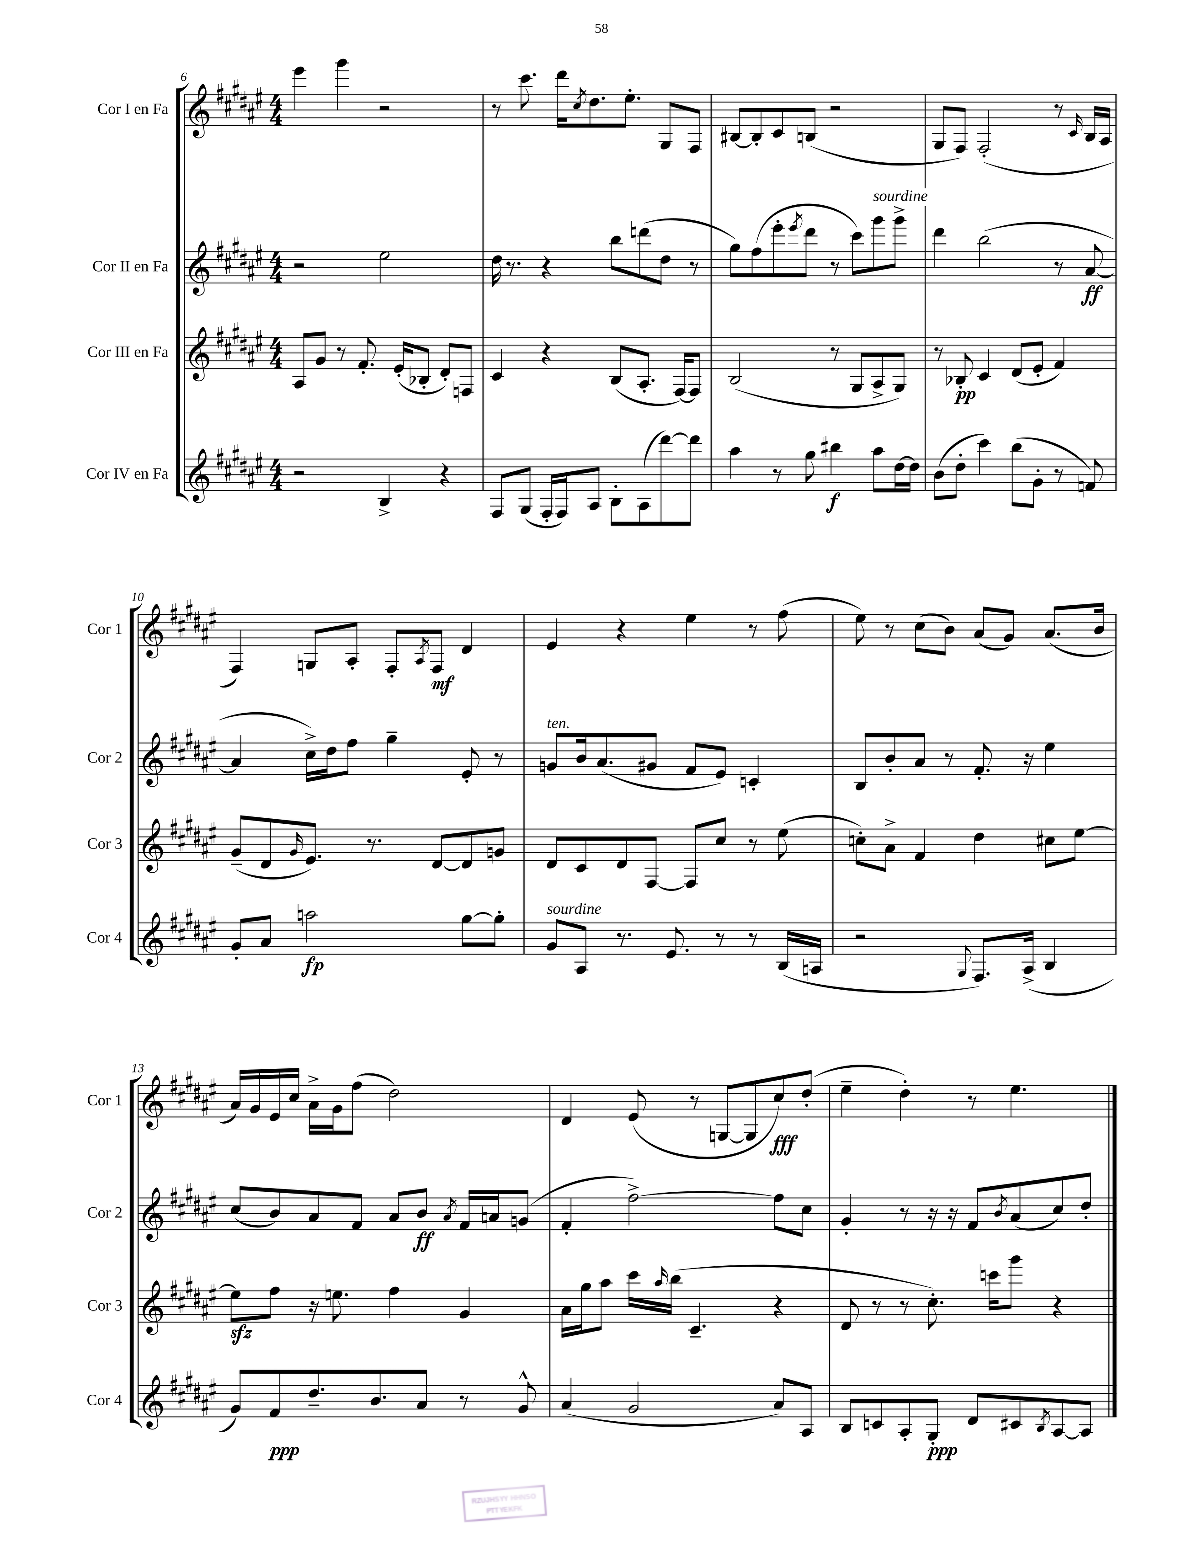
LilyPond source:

<<
\new StaffGroup <<
\new Staff = "s0" \with { instrumentName = "Cor I en Fa" shortInstrumentName = "Cor 1" } {
    \clef treble \key fis \major \numericTimeSignature \time 4/4
    eis'''4 gis'''4 r2 |
    r8 cis'''8. dis'''16 \acciaccatura { cis''8 } dis''8. eis''8.-. gis8 fis8 |
    bis8~ bis8-. cis'8 b8( r2 |
    gis8 fis8) fis2-.( r8 \grace { cis'16 } b16 ais16 |
    fis4) g8 ais8-. fis8-. \acciaccatura { ais8 } fis8\mf dis'4 |
    eis'4 r4 eis''4 r8 fis''8( |
    eis''8) r8 cis''8( b'8) ais'8( gis'8) ais'8.( b'16 |
    ais'16) gis'16 eis'16 cis''16 ais'16-> gis'16 fis''8( dis''2) |
    dis'4 eis'8( r8 g8~ g8 cis''8\fff) dis''8-.( |
    eis''4-- dis''4-.) r8 eis''4. \bar "|." |
}
\new Staff = "s1" \with { instrumentName = "Cor II en Fa" shortInstrumentName = "Cor 2" } {
    \clef treble \key fis \major \numericTimeSignature \time 4/4
    r2 eis''2 |
    dis''16 r8. r4 b''8 d'''8( dis''8 r8 |
    gis''8) fis''8( eis'''8-. \acciaccatura { eis'''8 } dis'''8 r8 cis'''8) gis'''8^\markup { \italic "sourdine" } gis'''8-> |
    dis'''4 b''2( r8 ais'8~\ff |
    ais'4 cis''16->) dis''16 fis''8 gis''4-- eis'8-. r8 |
    g'8^\markup { \italic "ten." } b'16 ais'8.( gis'8 fis'8 eis'8) c'4-. |
    b8 b'8-. ais'8 r8 fis'8.-. r16 eis''4 |
    cis''8( b'8) ais'8 fis'8 ais'8 b'8\ff \acciaccatura { ais'8 } fis'16 a'16 g'8( |
    fis'4-. fis''2~->) fis''8 cis''8 |
    gis'4-. r8 r16 r16 fis'8 \acciaccatura { b'8 } ais'8( cis''8) dis''8-. \bar "|." |
}
\new Staff = "s2" \with { instrumentName = "Cor III en Fa" shortInstrumentName = "Cor 3" } {
    \clef treble \key fis \major \numericTimeSignature \time 4/4
    ais8 gis'8 r8 fis'8.-. eis'16-.( bes8-. dis'8-.) f8 |
    cis'4 r4 b8( ais8.-. fis16~) fis8 |
    b2( r8 gis8 ais8-> gis8) |
    r8 bes8-.\pp cis'4 dis'8( eis'8-. fis'4) |
    gis'8--( dis'8 \grace { gis'16 } eis'8.) r8. dis'8~ dis'8 g'8 |
    dis'8 cis'8 dis'8 fis8~ fis8 cis''8 r8 eis''8( |
    c''8-.) ais'8-> fis'4 dis''4 cis''8 eis''8~ |
    eis''8\sfz fis''8 r16 e''8. fis''4 gis'4 |
    ais'16 gis''16 ais''8 cis'''16 \grace { ais''16 } b''16( cis'4.-- r4 |
    dis'8 r8 r8 cis''8.-.) c'''16 gis'''8 r4 \bar "|." |
}
\new Staff = "s3" \with { instrumentName = "Cor IV en Fa" shortInstrumentName = "Cor 4" } {
    \clef treble \key fis \major \numericTimeSignature \time 4/4
    r2 b4-> r4 |
    fis8 gis8( fis16-. fis16) ais8 b8-. ais8( dis'''8~) dis'''8 |
    ais''4 r8 gis''8 bis''4\f ais''8 dis''16~ dis''16 |
    b'8( dis''8-. cis'''4) b''8( gis'8-. r8 f'8) |
    gis'8-. ais'8 a''2\fp gis''8~ gis''8-. |
    gis'8^\markup { \italic "sourdine" } ais8 r8. eis'8. r8 r8 b16( a16 |
    r2 \appoggiatura { gis8 } fis8.) ais16->( b4 |
    gis'8) fis'8\ppp dis''8.-- b'8. ais'8 r8 gis'8-^ |
    ais'4( gis'2 ais'8) ais8 |
    b8 c'8 ais8-. gis8-.\ppp dis'8 cis'8 \acciaccatura { b8 } ais8~ ais8 \bar "|." |
}
>>
>>
\layout { \context { \Score currentBarNumber = #6 } }
